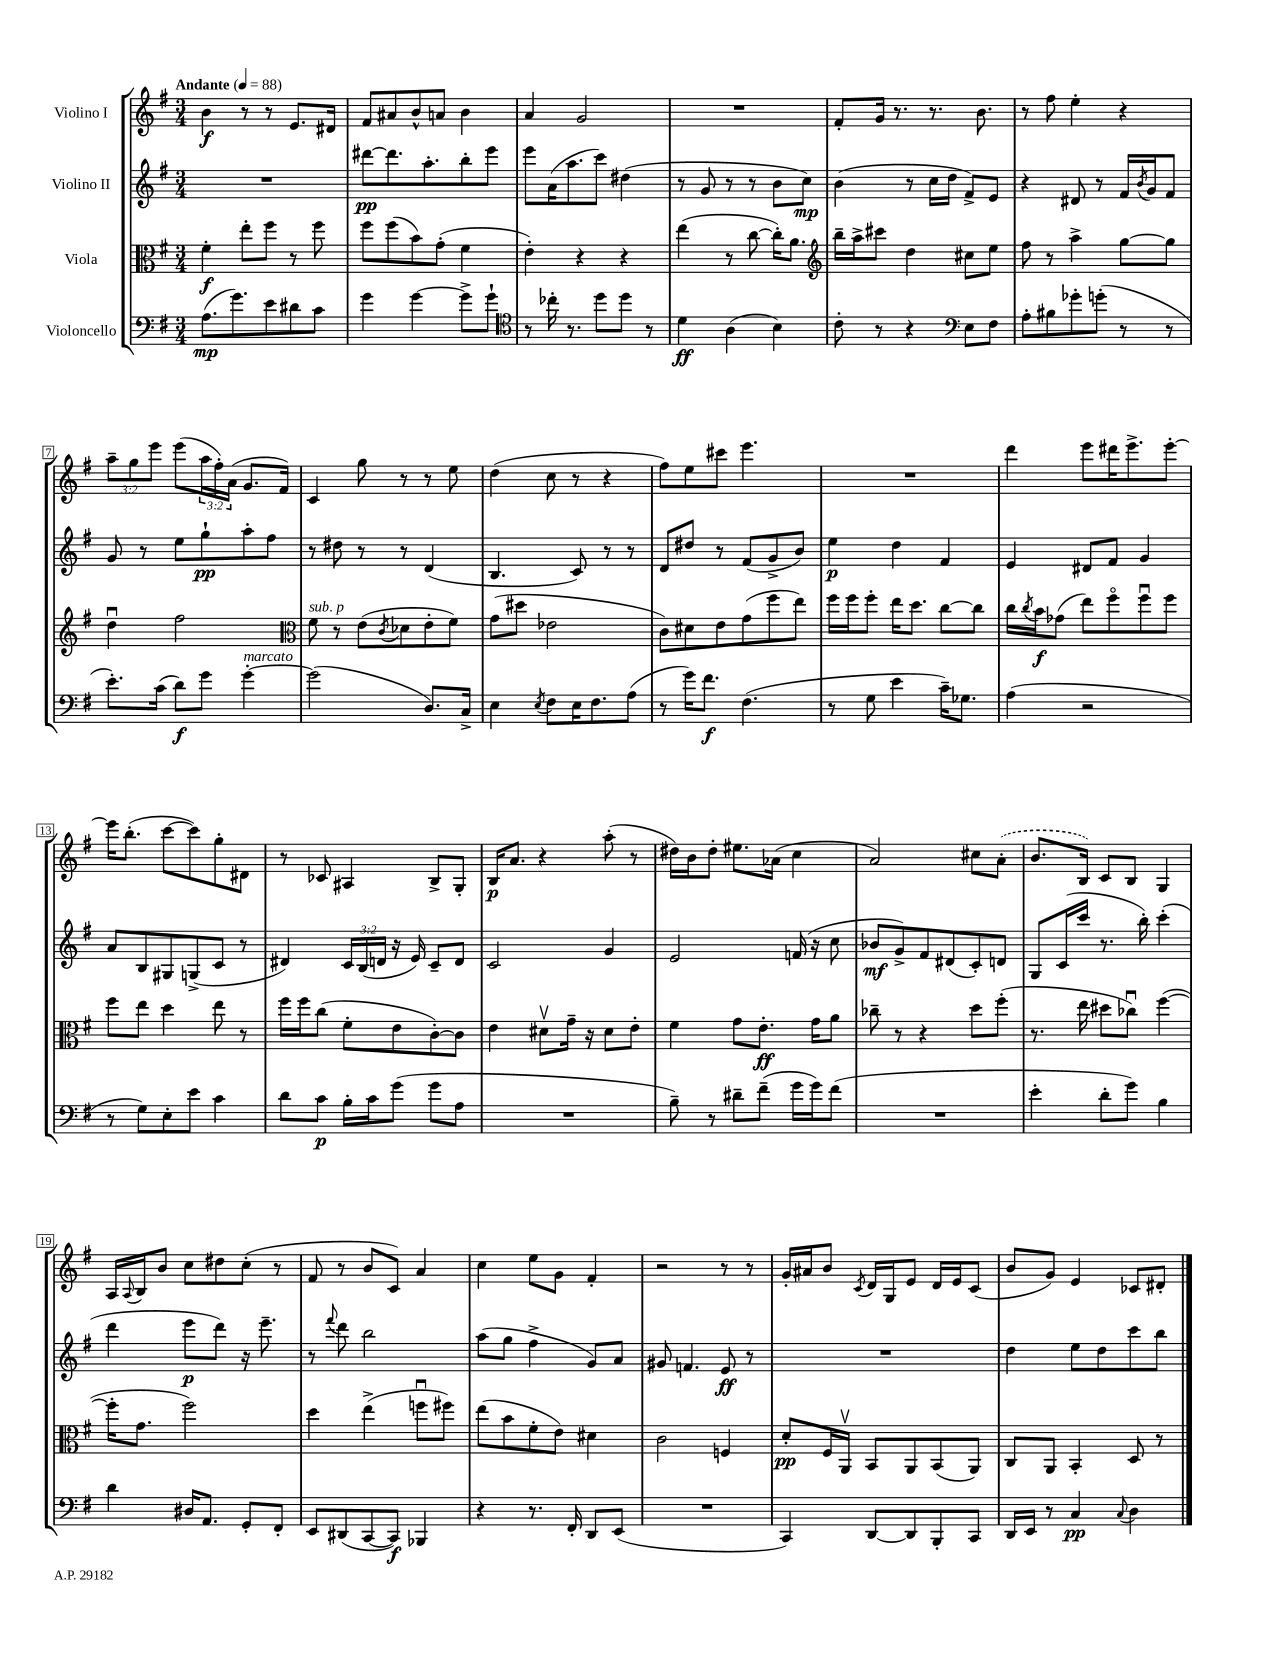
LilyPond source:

<<
\new StaffGroup <<
\new Staff = "s0" \with { instrumentName = "Violino I" } {
    \clef treble \key g \major \numericTimeSignature \time 3/4 \override Staff.TupletNumber.text = #tuplet-number::calc-fraction-text \tempo "Andante" 4 = 88
    b'4\f r8 r8 e'8. dis'16 |
    fis'8 ais'8 b'8-^ a'8 b'4 |
    a'4 g'2 |
    R2. |
    fis'8-. g'16 r8. r8. b'8. |
    r8 fis''8 e''4-. r4 |
    \tuplet 3/2 { a''8-- g''8 e'''8 } e'''8( \tuplet 3/2 { a''16 fis''16-.) a'16( } g'8. fis'16) |
    c'4 g''8 r8 r8 e''8 |
    d''4( c''8 r8 r4 |
    fis''8) e''8 cis'''8 e'''4. |
    R2. |
    d'''4 e'''8 dis'''16 e'''8.-> e'''8~-. |
    e'''16 b''8.-.( c'''8~ c'''8) g''8-. dis'8 |
    r8 ces'8 ais4 b8-> g8-. |
    b16\p a'8. r4 a''8-.( r8 |
    dis''16) b'16 dis''8-. eis''8. aes'16( c''4 |
    a'2) cis''8 \once \slurDashed a'8-.( |
    b'8. b16) c'8 b8 g4 |
    a16 \appoggiatura { a8 } b16 b'8 c''8 dis''8 c''8-.( r8 |
    fis'8 r8 b'8 c'8) a'4 |
    c''4 e''8 g'8 fis'4-. |
    r2 r8 r8 |
    g'16-. ais'16 b'8 \acciaccatura { c'8 } d'16 g16 e'8 d'16 e'16 c'8( |
    b'8 g'8) e'4 ces'8 dis'8-. \bar "|." |
}
\new Staff = "s1" \with { instrumentName = "Violino II" } {
    \clef treble \key g \major \numericTimeSignature \time 3/4 \override Staff.TupletNumber.text = #tuplet-number::calc-fraction-text
    R2. |
    dis'''8~\pp dis'''8. a''8.-. b''8-. e'''8 |
    e'''8 a'16( a''8. c'''8) dis''4( |
    r8 g'8 r8 r8 b'8 c''8\mp) |
    b'4( r8 c''16 d''16 fis'8->) e'8 |
    r4 dis'8 r8 fis'16 \acciaccatura { b'8 } g'16 fis'8 |
    g'8 r8 e''8 g''8-!\pp a''8-. fis''8 |
    r8 dis''8 r8 r8 d'4( |
    b4. c'8) r8 r8 |
    d'8 dis''8 r8 fis'8( g'8-> b'8) |
    e''4\p d''4 fis'4 |
    e'4 dis'8 fis'8 g'4 |
    a'8 b8 gis8 g8->( c'8 r8 |
    dis'4) \tuplet 3/2 { c'16 b16( d'16 } r16 e'16) c'8-- d'8 |
    c'2 g'4 |
    e'2 f'16( r16 c''8 |
    bes'8\mf g'8->) fis'8 dis'8( c'8-.) d'8 |
    g8 c'16( c'''16 r8. b''16-.) c'''4-.( |
    d'''4 e'''8\p d'''8) r16 e'''8.-- |
    r8 \appoggiatura { fis'''8 } d'''8 b''2 |
    a''8( g''8 fis''4-> g'8) a'8 |
    gis'8 f'4. e'8\ff r8 |
    R2. |
    d''4 e''8 d''8 c'''8 b''8 \bar "|." |
}
\new Staff = "s2" \with { instrumentName = "Viola" } {
    \clef alto \key g \major \numericTimeSignature \time 3/4
    fis'4-.\f e''8-. fis''8 r8 fis''8 |
    fis''8 fis''8( b'8) g'8-.( fis'4 |
    e'4-.) r4 r4 |
    e''4( r8 c''8~ c''16-.) a'8. |
    \clef treble b''16-- a''16-> cis'''8 d''4 cis''8 e''8 |
    fis''8 r8 a''4-> g''8~ g''8 |
    d''4\downbow fis''2 |
    \clef alto fis'8^\markup { \italic "sub. p" } r8 e'8( \acciaccatura { c'8 } des'8 e'8-. fis'8) |
    g'8( dis''8 ees'2 |
    c'8) dis'8 e'8 g'8( fis''8 e''8) |
    fis''16 fis''16 fis''8-. e''16 d''8. c''8~ c''8 |
    c''16 \acciaccatura { c''8 } b'16\f ges'8( e''8) fis''8\flageolet fis''8\downbow fis''8 |
    fis''8 e''8 d''4 e''8 r8 |
    fis''16 fis''16 c''8( fis'8-. e'8 c'8~-.) c'8 |
    e'4 dis'8\upbow g'16-- r16 dis'8 e'8-. |
    fis'4 g'8 e'8.-.\ff g'16 a'8 |
    ces''8-- r8 r4 d''8 fis''8-.( |
    r8. e''16 dis''8 ces''8\downbow) fis''4~( |
    fis''16-. g'8. fis''2) |
    d''4 e''4->( f''8\downbow fis''8) |
    e''8( b'8 fis'8-. e'8) dis'4 |
    c'2 f4 |
    d'8-.\pp fis16 a,16\upbow b,8 a,8 b,8( a,8) |
    c8 a,8 b,4-. d8 r8 \bar "|." |
}
\new Staff = "s3" \with { instrumentName = "Violoncello" } {
    \clef bass \key g \major \numericTimeSignature \time 3/4
    a8.\mp( g'8.) e'8 dis'8 c'8 |
    g'4 g'4~ g'8-> g'8-! |
    \clef tenor r8 ces''16-. r8. d''8 d''8 r8 |
    d'4\ff a4( b4) |
    c'8-. r8 r4 \clef bass e8 fis8 |
    a8-. bis8 ges'8-. g'8-.( r8 r8 |
    e'8.-.) c'16( d'8\f) g'8 g'4~-.^\markup { \italic "marcato" } |
    g'2( d8.) c16-> |
    e4 \acciaccatura { e8 } fis8 e16 fis8. a8( |
    r8 g'16) fis'8.\f fis4.( |
    r8 g8 e'4 c'16--) ges8. |
    a4( r2 |
    r8 g8) e8-. e'8 c'4 |
    d'8 c'8\p b16-. c'16 g'8( g'8 a8 |
    R2. |
    b8--) r8 dis'8-- fis'8--( g'16 g'16) fis'8( |
    R2. |
    e'4-. d'8-. g'8) b4 |
    d'4 dis16 a,8. g,8-. fis,8-. |
    e,8 dis,8( c,8~ c,8\f) bes,,4 |
    r4 r8. fis,16-. d,8 e,8( |
    R2. |
    c,4) d,8~ d,8 b,,8-. c,8 |
    d,16 e,16 r8 c4\pp \appoggiatura { c8 } d4 \bar "|." |
}
>>
>>
\layout { \context { \Score \override BarNumber.stencil = #(make-stencil-boxer 0.1 0.3 ly:text-interface::print) } }
